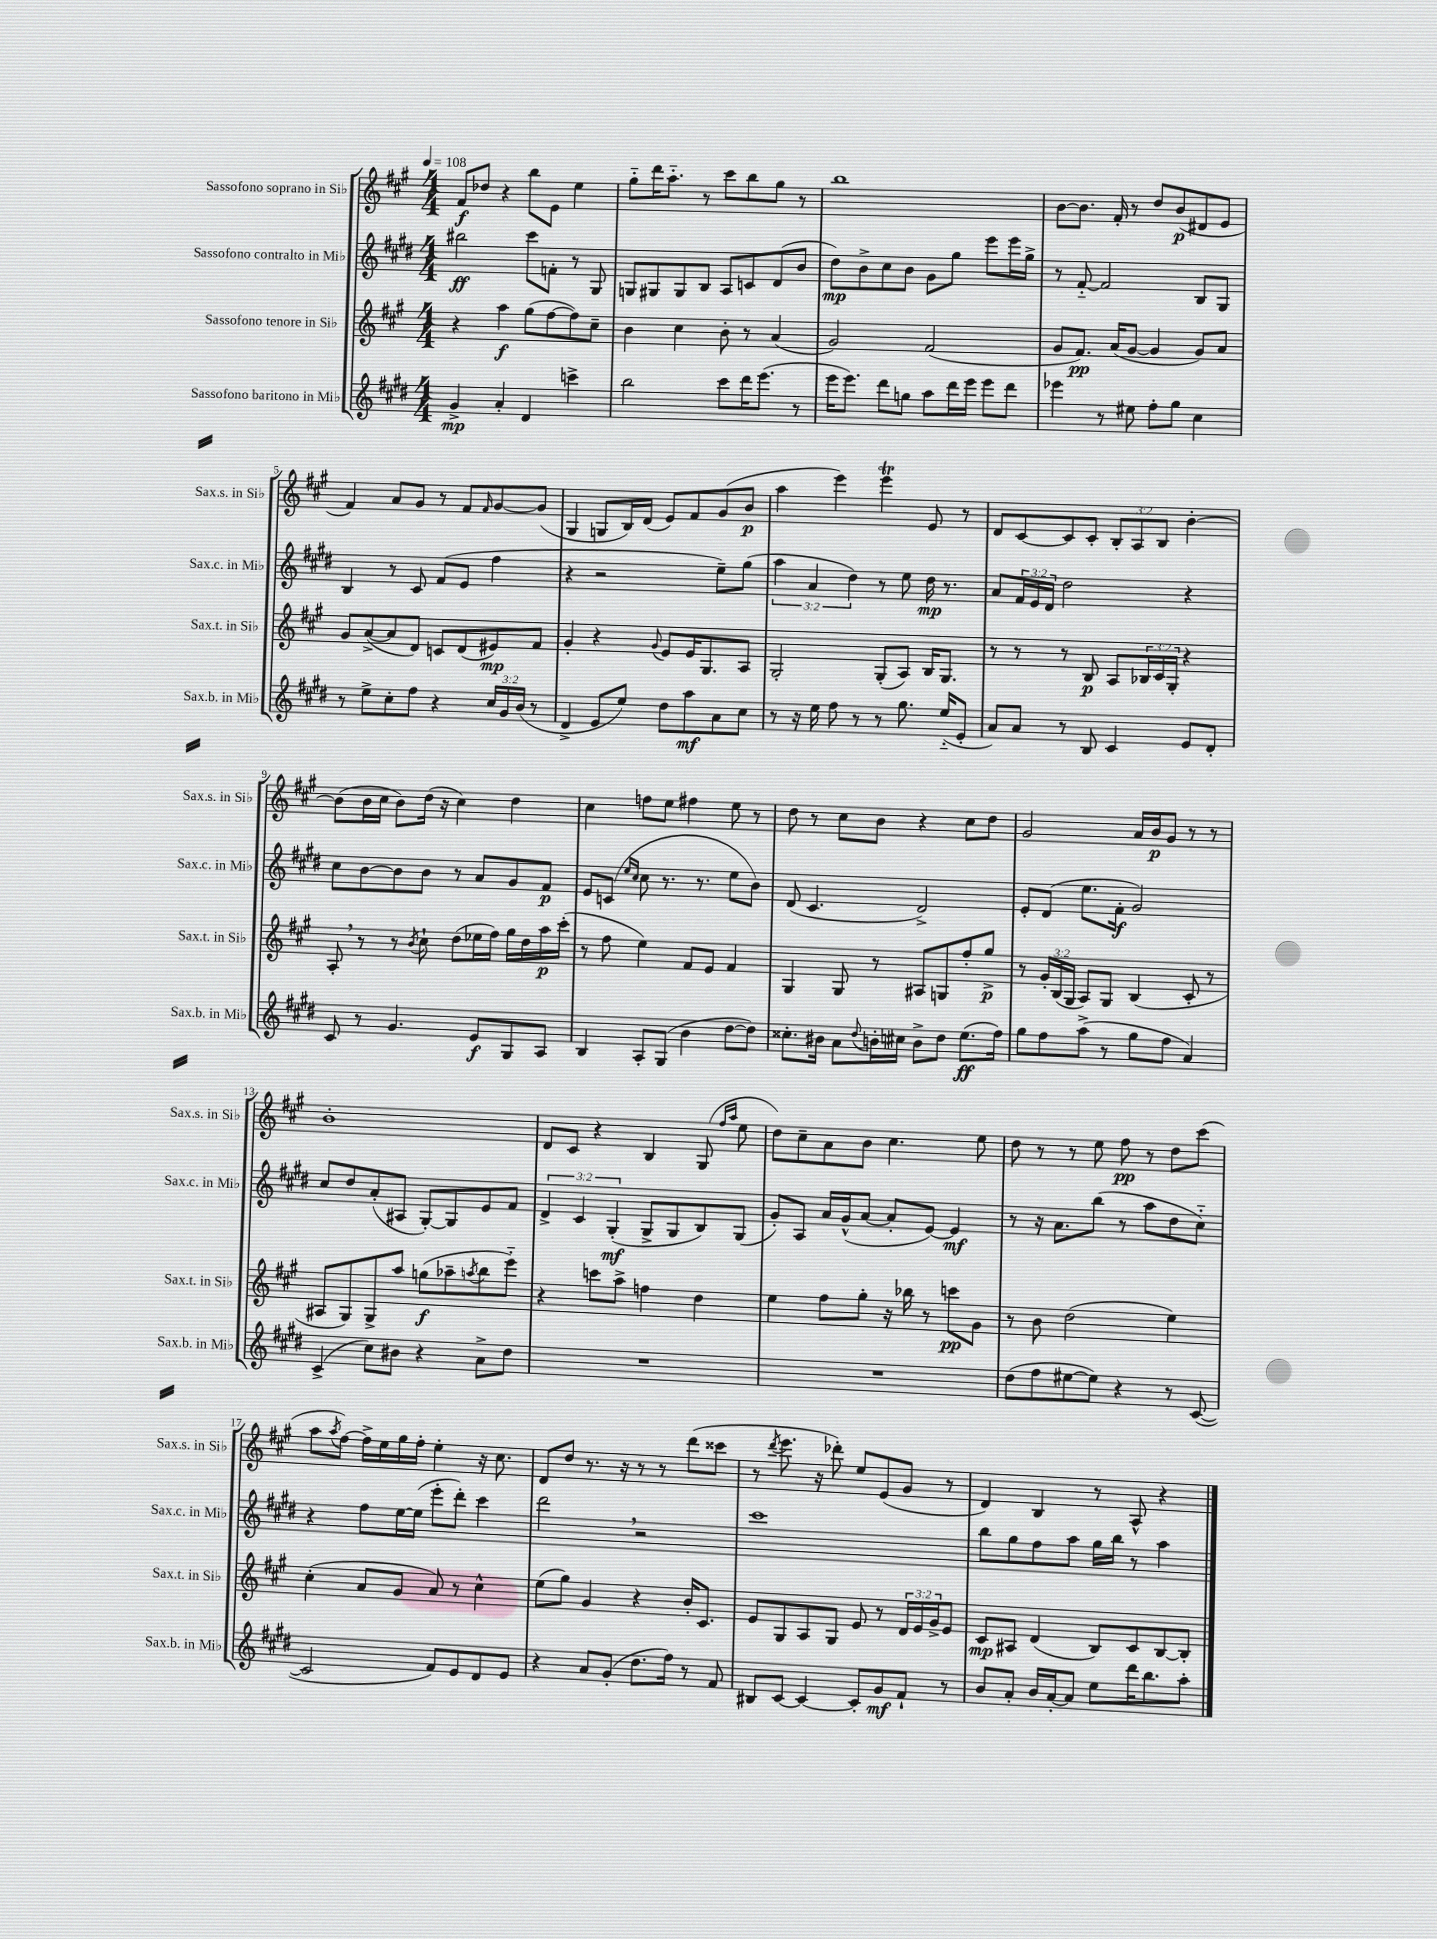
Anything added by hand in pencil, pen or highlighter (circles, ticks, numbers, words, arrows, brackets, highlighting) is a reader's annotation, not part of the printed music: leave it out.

**kern	**kern	**kern	**kern
*staff4	*staff3	*staff2	*staff1
*clefG2	*clefG2	*clefG2	*clefG2
*k[f#c#g#d#]	*k[f#c#g#]	*k[f#c#g#d#]	*k[f#c#g#]
*M4/4	*M4/4	*M4/4	*M4/4
*MM108	*MM108	*MM108	*MM108
4g#^	4r	2bb#	8f#
.	.	.	8dd-
4a'	4aa	.	4r
4d#	(8gg#	8ccc#	8bb
.	[8ff#	8f'	8e
4ccc^	8ff#])	8r	4ee
.	8cc#~	8G#	.
=	=	=	=
2bb	4b	8G	8gg#'~
.	.	8G#	16ddd
.	.	.	8.aa'~
.	4cc#	8G#	.
.	.	8B	8r
8ccc#	8b'	8A	8ccc#
16ddd#	8r	8c	8bb
(8.eee	.	.	.
.	(4a	(8d#	8gg#
8r	.	8b	8r
=	=	=	=
16eee	2g#)	8dd#)	1bb
8.eee)	.	.	.
.	.	8b^	.
8ddd#	.	8cc#	.
8gg	.	8b	.
8aa	(2f#	8g#	.
16ddd#	.	8gg#	.
16eee	.	.	.
8eee	.	8eee	.
8ddd#	.	16eee	.
.	.	16gg#^	.
=	=	=	=
4eee-	8g#	8r	[8b
.	8.f#)	[8f#'~	8.b]
8r	.	2f#]	.
.	(16a	.	16f#'
8ee#	[8g#	.	8r
8ff#'	4g#]	.	8dd
8gg#	.	.	(8b
4cc#	8g#)	8B	8d#
.	8a	8G#	8e
=	=	=	=
8r	8g#	4B	4f#)
8ee^	([8a^	.	.
8cc#'	8a]	8r	8a
8ff#	8d)	8c#	8g#
4r	8c	(8f#	8r
.	(8d	8e	8f#
.	.	.	16qqf#
24cc#	8e#)	4ff#	[8g#
24g#	.	.	.
(24b	.	.	.
8r	8f#	.	(8g#]
=	=	=	=
4d#^	4g#'	4r	4G#
8e	4r	2r	8G
8ee)	.	.	16B)
.	.	.	(16d
.	8qqg#	.	.
8dd#	8e	.	8e)
8aa	16e	.	8f#
.	8.G#	.	.
8a	.	8ee~)	(8g#
8cc#	8A	(8gg#	8b
=	=	=	=
8r	2G#'	6aa	4aa
16r	.	.	.
.	.	6a	.
16ee	.	.	.
8ff#	.	.	4eee)
.	.	6dd#)	.
8r	.	.	.
8r	(8G#'	8r	4eee
8.gg#	8A)	8ee	.
.	16B	16dd#	8e
(16ee'~	8.G#	8.r	.
8e'	.	.	8r
=	=	=	=
8a)	8r	8a	8d
8a	8r	24f#	[8c#
.	.	24e	.
.	.	24d#	.
8r	8r	2dd#	8c#]
8B	8B	.	8c#'
4c#	8A	.	12B'
.	.	.	12A
.	24B-	.	.
.	24c#	.	12B
.	24G#'	.	.
8e	4r	4r	[4b'
8d#'	.	.	.
=	=	=	=
8c#	8A'	8cc#	(8b]
8r	8r	[8b	16b
.	.	.	16cc#
4.g#	8r	8b]	8b)
.	8qb	.	.
.	8cc#`	8b	(16dd
.	.	.	16r
.	(8dd	8r	4cc#)
8e	16ee-	8a	.
.	16ff#)	.	.
8G#	16gg#	8g#	4dd
.	16dd	.	.
8A	16aa	8f#	.
.	(16ccc#'	.	.
=	=	=	=
4B	8r	8e	4cc#
.	8ff#	(8c	.
.	.	16qqee	.
.	.	16qqcc#	.
8A'	4ee)	8cc#	8ff
(8G#	.	8.r	8ee
4b	8f#	.	4ff#
.	.	8.r	.
.	8e	.	.
[8dd#	4f#	8ee	8ee
8dd#])	.	8b)	8r
=	=	=	=
8.cc##'	4G#	(8d#	8dd
.	.	4.c#	8r
16b#	.	.	.
8a	8G#	.	8cc#
8qqdd#	.	.	.
16b'	8r	.	8b
16cc#	.	.	.
8b^	8A#	2d#^)	4r
8dd#	8G	.	.
(8.ee	8ff#'	.	8cc#
.	8gg#^	.	8dd
16ff#)	.	.	.
=	=	=	=
8gg#	8r	8e'	2g#
8ff#	24g#'	(8d#	.
.	(24B	.	.
.	24G#	.	.
(8aa^	8A)	8.ee	.
8r	8G#	.	.
.	.	16f#'	.
8gg#	(4B	2g#)	16a
.	.	.	16b
8ff#	.	.	8g#
4a)	8c#'	.	8r
.	8r	.	8r
=	=	=	=
(4c#^	8A#	8cc#	1b'
.	8G#)	8dd#	.
8cc#)	8G#^	(8a'	.
8b#	8aa	8A#	.
4r	(8gg	[8G#')	.
.	8aa-~	8G#]	.
.	8qaa	.	.
8a^	8bb	8e	.
8dd#	8eee'~)	8f#	.
=	=	=	=
1r	4r	6d#^	8d
.	.	.	8c#
.	.	6c#	.
.	8ccc	.	4r
.	.	(6G#'	.
.	8aa^	.	.
.	4ff	8G#^	4B
.	.	8G#	.
.	4dd	8B)	(8G#
.	.	.	16qqff#
.	.	.	16qqaa
.	.	(8G#	8ee
=	=	=	=
1r	4ee	8g#')	8dd)
.	.	8A	8cc#~
.	8ff#	16a	8a
.	.	(16g#^^	.
.	8gg#'	[8a	8b
.	16r	8a']	4.cc#
.	16bb-	.	.
.	8r	[8e)	.
.	8ccc	4e]	.
.	8g#	.	8ee
=	=	=	=
(8dd#	8r	8r	8dd
8ff#	8b	16r	8r
.	.	8.a	.
[8ee#	(2dd	.	8r
8ee#])	.	(8bb	8ee
4r	.	8r	8ff#
.	.	8aa	8r
8r	4ee)	8dd#	8dd
([8c#	.	8cc#'~)	(8ccc#
=	=	=	=
2c#]	(4cc#'	4r	8aa
.	.	.	8qaa
.	.	.	[8ff#)
.	8a	8ff#	16ff#^]
.	.	.	16ee
.	8g#	[16ee	16gg#
.	.	(16ee]	16ff#'
8f#)	8a)	8eee'	4ee'
8e	8r	8ddd#')	.
8d#	4cc#^^	4ccc#	16r
.	.	.	8.cc#
8e	.	.	.
=	=	=	=
4r	(8ee	2ddd#	8d
.	8gg#)	.	8dd
8a	4g#	.	8.r
(8g#'	.	.	.
.	.	.	16r
8.dd#	4r	2r	8r
.	.	.	8r
16ff#)	.	.	.
8r	16b'	.	(8ddd
.	8.c#	.	.
8f#	.	.	8ccc##
=	=	=	=
8B#	8e	1ccc#	8r
.	.	.	8qddd
[8c#	8G#	.	8.eee
4c#_	8A	.	.
.	.	.	16r
.	8G#	.	8ddd-')
8c#']	8e	.	8ee
8g#	8r	.	(8e
8f#`	24d	.	8g#
.	24e	.	.
.	24g#^	.	.
8r	8e	.	8r
=	=	=	=
8b	8c#	8bb	4d)
8a'	8A#	8gg#	.
16b	(4d	8ff#	4B
[16a'	.	.	.
8a]	.	8aa	.
8ee	8B)	16gg#	8r
.	.	16bb	.
16ddd#	8c#	8r	8A^^
8.bb	.	.	.
.	[8B	4aa	4r
8aa'	8B']	.	.
==	==	==	==
*-	*-	*-	*-
